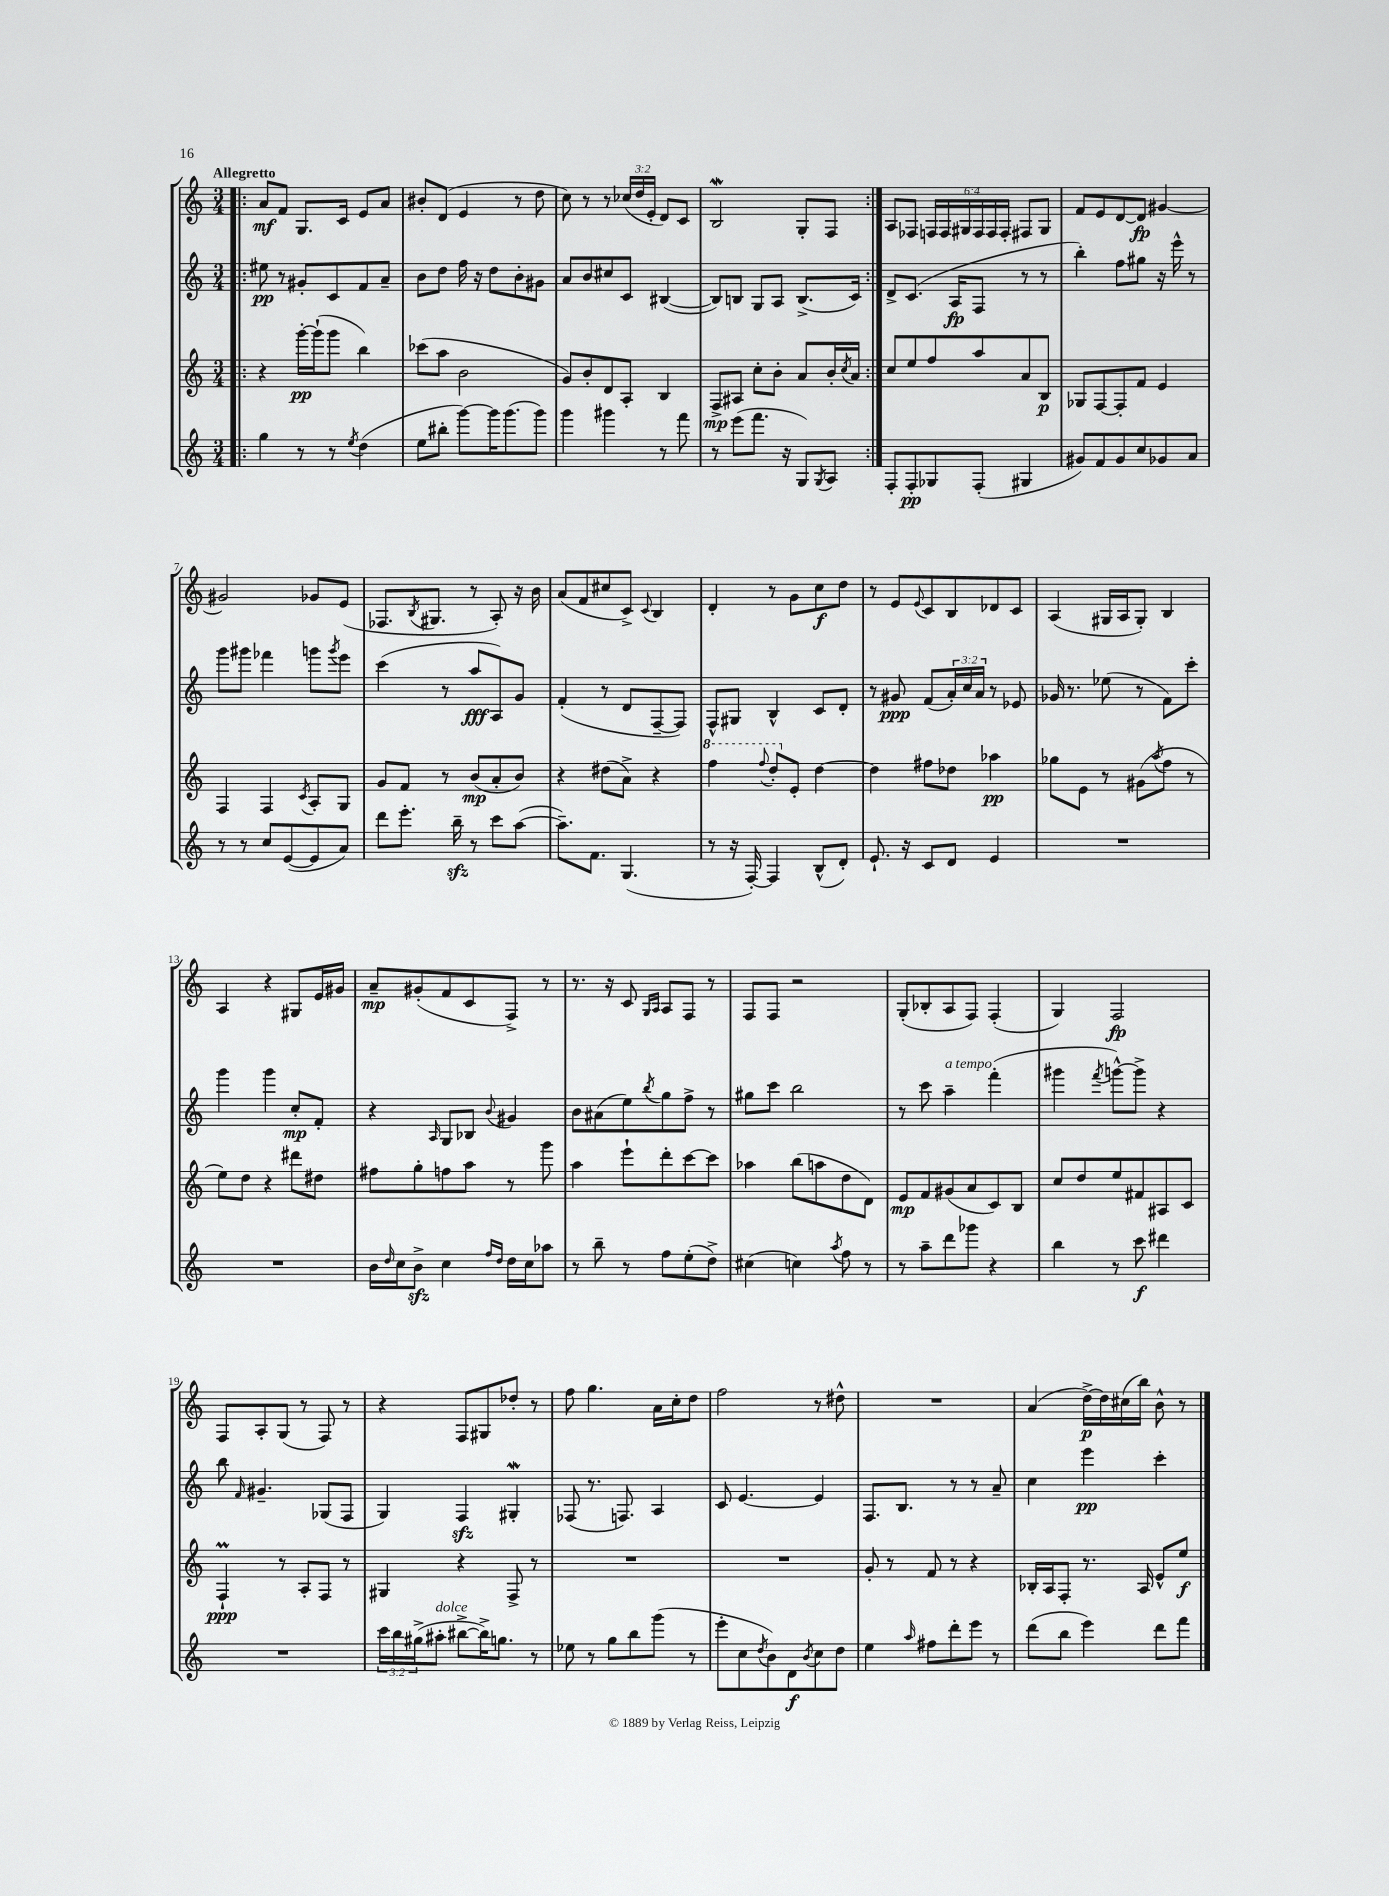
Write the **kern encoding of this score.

**kern	**kern	**kern	**kern
*staff4	*staff3	*staff2	*staff1
*clefG2	*clefG2	*clefG2	*clefG2
*k[]	*k[]	*k[]	*k[]
*M3/4	*M3/4	*M3/4	*M3/4
=!|:	=!|:	=!|:	=!|:
4gg	4r	8ee#	8a
.	.	8r	8f
8r	[16ggg'	8g#'	8.G
.	(16ggg`]	.	.
8r	8ggg	8c	.
.	.	.	16c
8qee	.	.	.
(4dd	4bb)	8f	8e
.	.	8a~	8a
=	=	=	=
8ee	(8ccc-	8b	8b#'
8bb#'	8aa	8dd	(8d
[8ggg)	2b	16ff	4e
.	.	16r	.
16ggg]	.	8dd	.
(8.ggg	.	.	.
.	.	8b'	8r
8ggg)	.	8g#	8dd
=	=	=	=
4ggg	8g)	8a	8cc)
.	8b'	8b	8r
4ggg#	8d	8cc#	8r
.	8A'	8c	(24cc-
.	.	.	24dd
.	.	.	24e'
8r	4B	([4B#	8d)
8fff	.	.	8c
=	=	=	=
8r	8F^	8B#])	2B
(8eee	8A#	8B	.
8.fff	8cc'	8G	.
.	8b'	8A	.
16r	.	.	.
8G)	8a	(8.B^	8G'
8qG	.	.	.
8A	16b'	.	8F
.	8qcc	.	.
.	16a	16c)	.
=:|!	=:|!	=:|!	=:|!
8F'	8cc	8d^	8A
8F'	8ee	(8.c	8F-
8G-	8ff	.	24F
.	.	.	24F
.	.	16A	.
.	.	.	24G#
(8F'	8aa	8F	24F
.	.	.	24F
.	.	.	24F'
4G#	8a	8r	8F#
.	8B	8r	8G#
=	=	=	=
8g#)	8G-	4bb')	8f
8f	[8F	.	8e
8g#	8F']	8ff	[8d
8cc	8f	8gg#	8d]
8g-	4e	16r	[4g#
.	.	16eee^^	.
8a	.	8r	.
=	=	=	=
8r	4F	8ggg	2g#]
8r	.	8ggg#	.
8cc	4F	4fff-	.
([8e	.	.	.
.	8qc	.	.
8e]	8A'	8ggg	8g-
.	.	8qggg	.
8a)	8G	8eee	(8e
=	=	=	=
8ddd	8g	(4ccc	8.F-
8.eee'	8f	.	.
.	.	.	8qB
.	.	.	8.G#
.	8r	8r	.
16bb~	.	.	.
8r	(8b	8aa	8r
8ccc	8a'	8A)	8A')
([8aa	8b)	8g	16r
.	.	.	16b
=	=	=	=
8.aa~])	4r	(4f'	(8a
.	.	.	8f
8.f	.	.	.
.	(8dd#	8r	8cc#
(4.G	8a^)	8d	8c^)
.	.	.	8qqc
.	4r	[8F~	4B
.	.	8F])	.
=	=	=	=
8r	4fff	8F^^	4d'
16r	.	8G#	.
[16F')	.	.	.
.	8qqfff	.	.
4F]	8ddd'	4B^^	8r
.	8e'	.	8g
(8B^^	[4dd	8c	8cc
8d')	.	8d'	8dd
=	=	=	=
8.e`	4dd]	8r	8r
.	.	8g#	8e
16r	.	.	.
.	.	.	8qqe
8c	8ff#	(8f	8c
8d	8dd-	24a')	8B
.	.	24cc	.
.	.	24a	.
4e	4aa-	8r	8d-
.	.	8e-	8c
=	=	=	=
2.r	8gg-	16g-	(4A
.	.	8.r	.
.	8e	.	.
.	8r	(8ee-	16G#
.	.	.	16A
.	(8g#	8r	8G#')
.	8qaa	.	.
.	8ff	8f)	4B
.	8r	8ccc'	.
=	=	=	=
2.r	8ee)	4ggg	4A
.	8dd	.	.
.	4r	4ggg	4r
.	8ddd#	8cc'	8G#
.	8dd#	8f'	16e
.	.	.	16g#
=	=	=	=
16b	8ff#	4r	8a~
16qqdd	.	.	.
16cc	.	.	.
8b^	8gg'	.	(8g#'
.	.	16qqA	.
4cc	8ff	8G	8f
.	8aa	8B-	8c
16qqff	.	.	.
16qqdd	.	8qqb	.
16dd	8r	4g#	8F^)
16cc	.	.	.
8aa-	8ggg	.	8r
=	=	=	=
8r	4aa	8b	8.r
8bb~	.	(8a#	.
.	.	.	16r
8r	8eee`	8ee)	8c
.	.	.	16qqG
.	.	8qbb	16qqA
8ff	8ddd'	8gg	8A
(8ee'	[8ccc	8ff^	8F
8dd^)	8ccc]	8r	8r
=	=	=	=
(4cc#	4aa-	8gg#	8F
.	.	8ccc	8F
4cc)	(8bb	2bb	2r
.	8aa	.	.
8qaa	.	.	.
8ff	8dd	.	.
8r	8d)	.	.
=	=	=	=
8r	8e	8r	(8G'
8aa~	8f	8ccc	8B-'
8ddd	(8g#	4aa~	8A
8ggg-	8a	.	8F)
4r	8c)	(4fff'	(4F'
.	8B	.	.
=	=	=	=
4bb	8cc	4ggg#	4G)
.	8dd	.	.
.	.	8qfff	.
8r	8ee	[8ggg^^)	2F
8ccc	8f#	8ggg^]	.
4ddd#	8A#	4r	.
.	8c	.	.
=	=	=	=
2.r	4F`	8bb	8F
.	.	16qqf	.
.	.	4.g#~	8A'
.	8r	.	(8G
.	8A'	.	8r
.	8F	(8G-	8F)
.	8r	8F	8r
=	=	=	=
24ccc	4G#	4G)	4r
24bb	.	.	.
(24gg#^	.	.	.
8aa#'	.	.	.
[8bb#^	4r	4F	8F
16bb#^])	.	.	8G#
8.gg	.	.	.
.	8F^	4G#'	8dd-'
8r	8r	.	8r
=	=	=	=
8ee-	2.r	(8F-	8ff
8r	.	8.r	4.gg
8gg	.	.	.
.	.	8.F)	.
8bb	.	.	.
(8ggg	.	4A	16a
.	.	.	16cc'
8r	.	.	8dd
=	=	=	=
8eee'	2.r	8c	2ff
8cc	.	[4.e	.
8qdd	.	.	.
8b)	.	.	.
8d	.	.	.
8qb	.	.	.
8cc	.	4e]	8r
8dd	.	.	8dd#^^
=	=	=	=
4ee	8g'	8.F	2.r
.	8r	.	.
.	.	8.B	.
16qqaa	.	.	.
8ff#	8f	.	.
8ddd'	8r	8r	.
8eee	4r	8r	.
8r	.	8a~	.
=	=	=	=
(8ddd	16B-'	4cc	(4a
.	16A	.	.
8bb	8F'	.	.
4eee)	8.r	4eee	[16dd^)
.	.	.	16dd]
.	.	.	(16cc#
.	16A	.	16bb)
8ddd	8e^^	4ccc'	8b^^
8fff	8ee	.	8r
==	==	==	==
*-	*-	*-	*-
